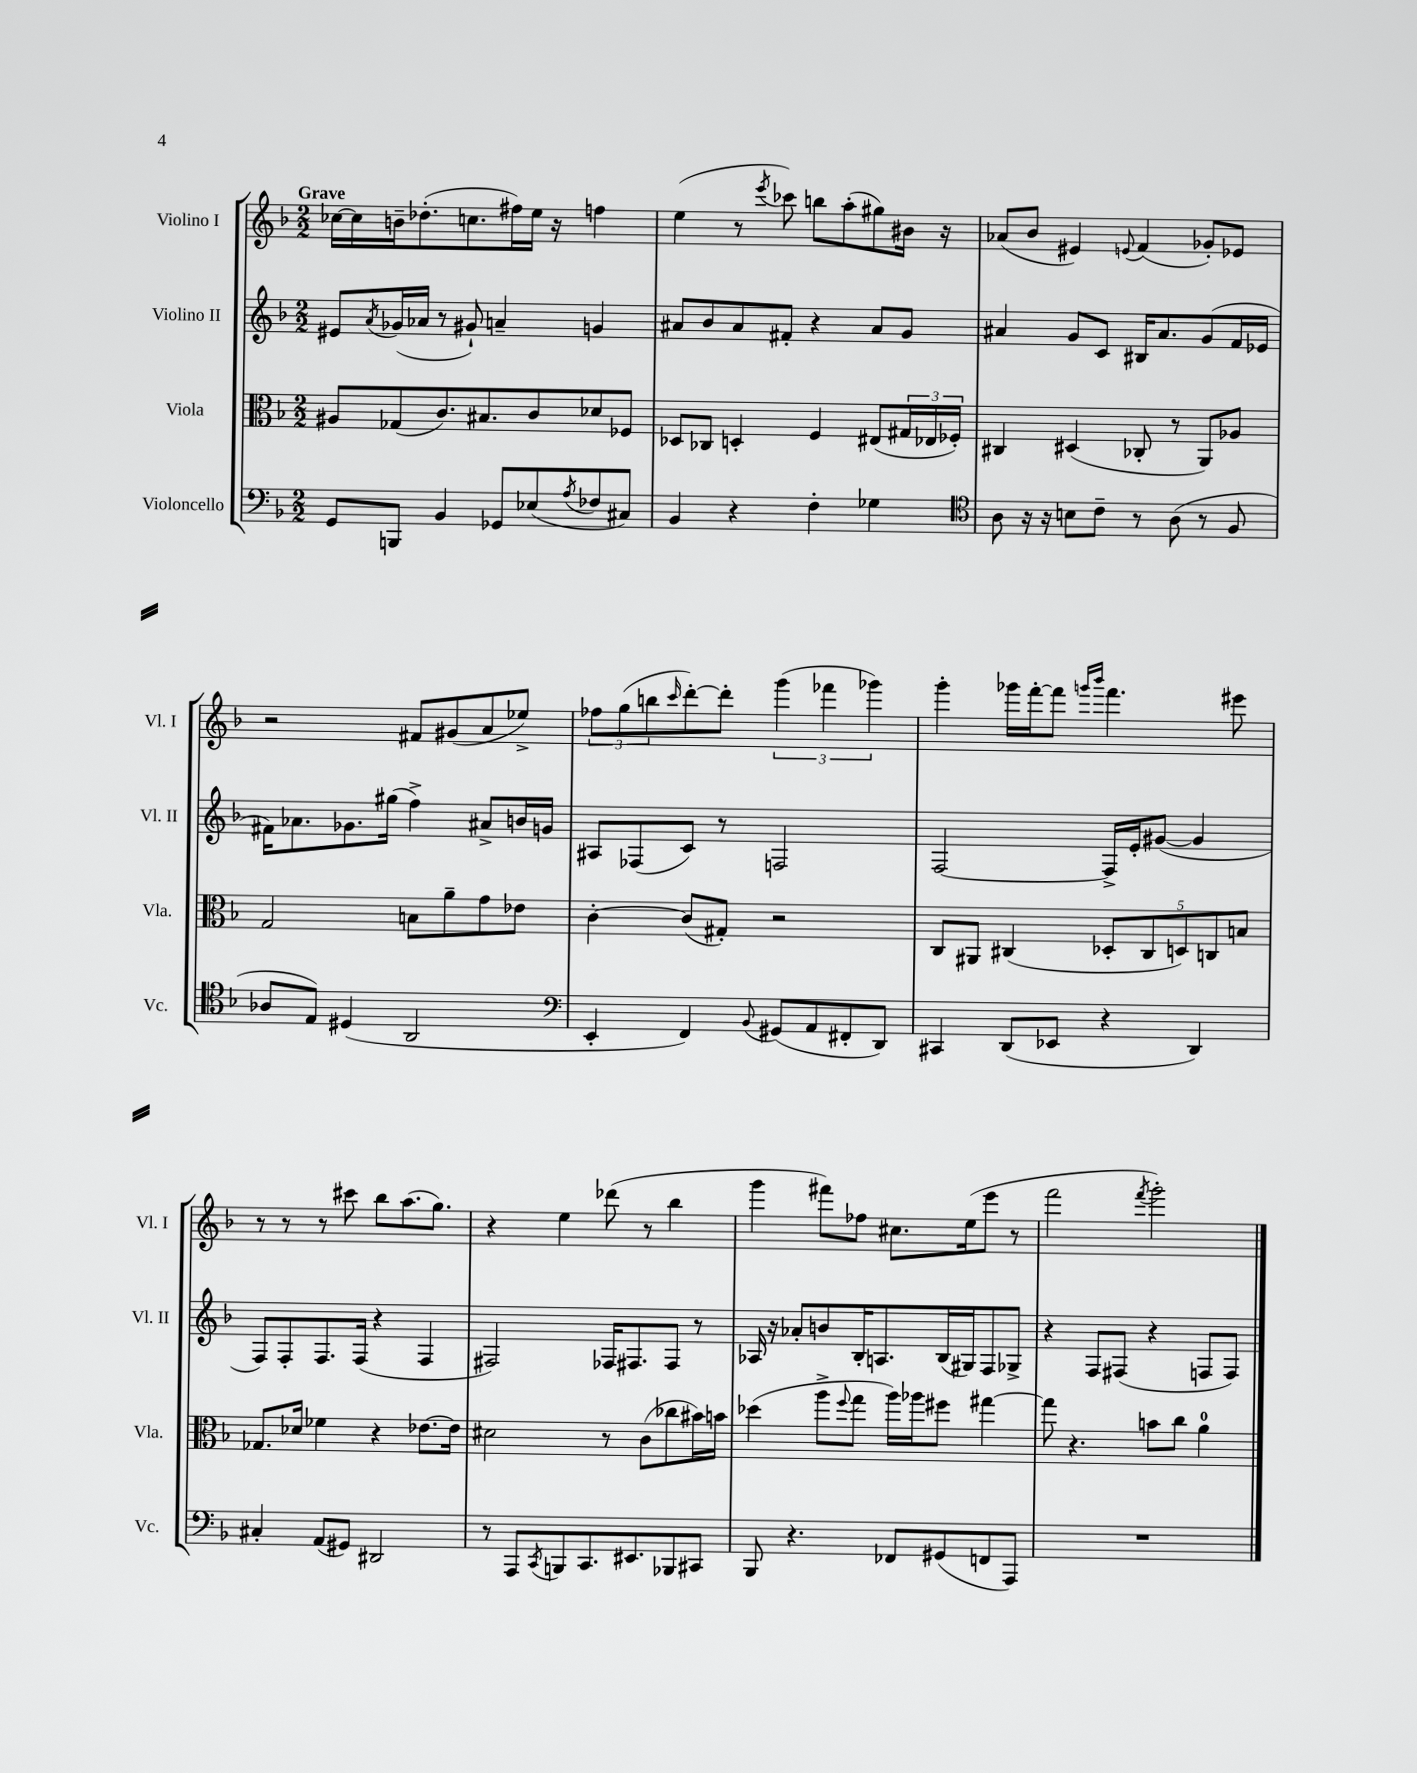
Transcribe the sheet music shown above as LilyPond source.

<<
\new StaffGroup <<
\new Staff = "s0" \with { instrumentName = "Violino I" shortInstrumentName = "Vl. I" } {
    \clef treble \key f \major \numericTimeSignature \time 2/2 \tempo "Grave"
    ces''16~ ces''16 b'16-- des''8.-.( c''8. fis''16) e''16 r16 f''4 |
    e''4( r8 \acciaccatura { e'''8 } ces'''8) b''8 a''8-.( gis''8) bis'16 r16 |
    aes'8( bes'8 eis'4) \appoggiatura { e'8 } f'4( ges'8-.) ees'8 |
    r2 fis'8 gis'8( a'8 ees''8->) |
    \tuplet 3/2 { fes''8 g''8( b''8 } \grace { c'''16 } d'''8~-.) d'''8-. \tuplet 3/2 { g'''4( fes'''4 ges'''4) } |
    g'''4-. ges'''16 f'''16~-. f'''8 \grace { g'''16 bes'''16 } f'''4. eis'''8 |
    r8 r8 r8 cis'''8 bes''8 a''8.( g''8.) |
    r4 e''4 des'''8( r8 bes''4 |
    g'''4 fis'''8) fes''8 cis''8. e''16( e'''8 r8 |
    f'''2 \acciaccatura { f'''8 } g'''2-.) \bar "|." |
}
\new Staff = "s1" \with { instrumentName = "Violino II" shortInstrumentName = "Vl. II" } {
    \clef treble \key f \major \numericTimeSignature \time 2/2
    eis'8 \acciaccatura { a'8 } ges'16( aes'16 r8 gis'8-!) a'4-- g'4 |
    ais'8 bes'8 ais'8 fis'8-. r4 ais'8 g'8 |
    ais'4 g'8 c'8 bis16 ais'8. g'8( f'16 ees'16 |
    fis'16) aes'8. ges'8. gis''16( f''4->) ais'8-> b'16 g'16 |
    ais8 fes8( c'8) r8 f2 |
    f2~ f16-> e'16-. gis'8~( gis'4 |
    f8) f8-. f8. f16( r4 f4 |
    fis2) fes16 fis8. fis8 r8 |
    aes16 r16 aes'8-. b'8 bes16-. a8. bes16( gis16) f8 ges8-> |
    r4 f8 fis8( r4 f8 f8) \bar "|." |
}
\new Staff = "s2" \with { instrumentName = "Viola" shortInstrumentName = "Vla." } {
    \clef alto \key f \major \numericTimeSignature \time 2/2
    ais8 ges8( c'8.) bis8. c'8 des'8 fes8 |
    des8 ces8 d4-. f4 eis8( \tuplet 3/2 { gis16 ees16 fes16-.) } |
    cis4 dis4( ces8-. r8 a,8) aes8 |
    g2 b8 a'8-- g'8 ees'8 |
    c'4~-. c'8( gis8-.) r2 |
    c8 ais,8 cis4( \tuplet 5/4 { des8-. cis8 d8) c8 b8 } |
    ges8. des'16 fes'4 r4 ees'8.~ ees'16 |
    dis'2 r8 c'8( ces''8 bis'16) b'16 |
    des''4( a''8-> \appoggiatura { f''8 } g''8 a''16) aes''16 fis''8 gis''4~ |
    gis''8 r4. b'8 c''8 a'4-0 \bar "|." |
}
\new Staff = "s3" \with { instrumentName = "Violoncello" shortInstrumentName = "Vc." } {
    \clef bass \key f \major \numericTimeSignature \time 2/2
    g,8 b,,8 bes,4 ges,8 ees8( \acciaccatura { a8 } fes8 cis8) |
    bes,4 r4 f4-. ges4 |
    \clef tenor a8 r16 r16 b8 c'8-- r8 a8( r8 f8 |
    aes8 e8) dis4( a,2 |
    \clef bass e,4-. f,4) \appoggiatura { bes,8 } gis,8( a,8 fis,8-. d,8) |
    cis,4 d,8( ees,8 r4 d,4) |
    cis4-. a,8( gis,8) dis,2 |
    r8 a,,8 \acciaccatura { c,8 } b,,8 c,8. eis,8. bes,,8 cis,8 |
    bes,,8 r4. fes,8 gis,8( f,8 a,,8) |
    R1 \bar "|." |
}
>>
>>
\layout { \context { \Score \remove "Bar_number_engraver" } }
